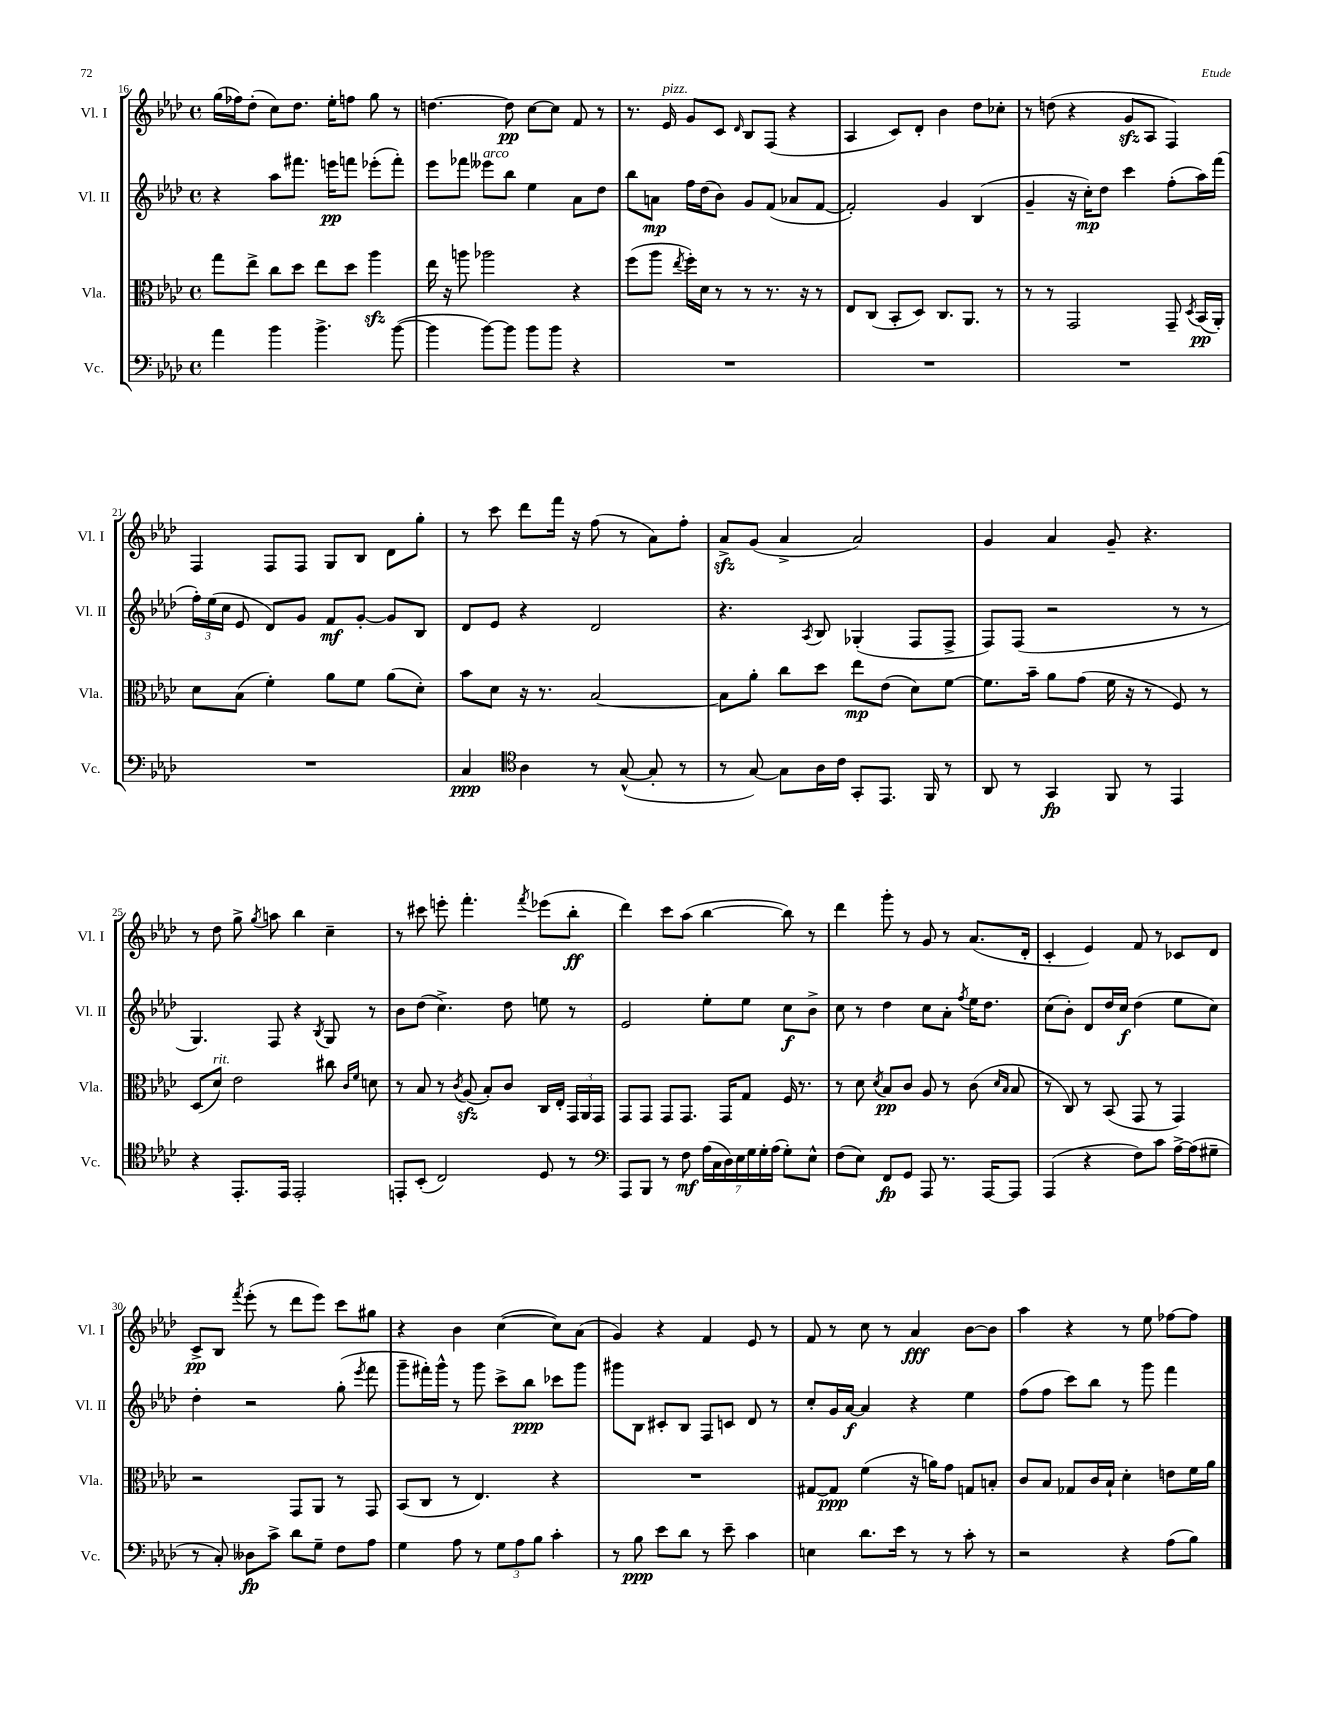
<<
\new StaffGroup <<
\new Staff = "s0" \with { instrumentName = "Vl. I" shortInstrumentName = "Vl. I" } {
    \clef treble \key aes \major \defaultTimeSignature \time 4/4
    \autoBeamOff g''16[( fes''16) des''8]-.( c''8[) des''8.] ees''16[-. f''8] g''8 r8 |
    d''4.~ d''8\pp c''8[~ c''8] f'8 r8 |
    r8. ees'16^\markup { \italic "pizz." } g'8[ c'8] \grace { des'16 } bes8[ f8]( r4 |
    aes4 c'8[) des'8]-. bes'4 des''8[ ces''8]-. |
    r8 d''8( r4 g'8[\sfz aes8] f4) |
    f4 f8[ f8] g8[ bes8] des'8[ g''8]-. |
    r8 c'''8 des'''8[ f'''16] r16 f''8( r8 aes'8[) f''8]-. |
    aes'8[->\sfz g'8]( aes'4-> aes'2) |
    g'4 aes'4 g'8-- r4. |
    r8 des''8 g''8-> \acciaccatura { g''8 } a''8 bes''4 c''4-- |
    r8 cis'''8 e'''8-. f'''4.-. \acciaccatura { f'''8 } ees'''8[( bes''8]-.\ff |
    des'''4) c'''8[ aes''8]( bes''4~ bes''8) r8 |
    des'''4 g'''8-. r8 g'8 r8 aes'8.[( des'16]-. |
    c'4-. ees'4) f'8 r8 ces'8[ des'8] |
    c'8[->\pp bes8] \acciaccatura { f'''8 } ees'''8-.( r8 des'''8[ ees'''8]) c'''8[ gis''8] |
    r4 bes'4 c''4~( c''8[) aes'8]( |
    g'4) r4 f'4 ees'8 r8 |
    f'8 r8 c''8 r8 aes'4\fff bes'8[~ bes'8] |
    aes''4 r4 r8 ees''8 fes''8[~ fes''8] \bar "|." |
}
\new Staff = "s1" \with { instrumentName = "Vl. II" shortInstrumentName = "Vl. II" } {
    \clef treble \key aes \major \defaultTimeSignature \time 4/4
    \autoBeamOff r4 aes''8[ fis'''8.] e'''16[\pp f'''8] ees'''8[-.( f'''8]-.) |
    ees'''8[ fes'''8] eeses'''8[^\markup { \italic "arco" } bes''8] ees''4 aes'8[ des''8] |
    bes''8[ a'8]\mp f''16[ des''16( bes'8]) g'8[ f'8]( aes'8[ f'8]~ |
    f'2-.) g'4 bes4( |
    g'4-- r16 c''16[-.\mp) des''8] c'''4 f''8[-.( aes''16) f'''16]( |
    \tuplet 3/2 { f''16[-.) ees''16( c''16] } ees'8 des'8[) g'8] f'8[\mf g'8]~-. g'8[ bes8] |
    des'8[ ees'8] r4 des'2 |
    r4. \acciaccatura { aes8 } bes8 ges4-.( f8[ f8]-> |
    f8[) f8]( r2 r8 r8 |
    g4.) f8 r4 \acciaccatura { bes8 } g8 r8 |
    bes'8[ des''8]( c''4.->) des''8 e''8 r8 |
    ees'2 ees''8[-. ees''8] c''8[\f bes'8]-> |
    c''8 r8 des''4 c''8[ aes'8]-. \acciaccatura { f''8 } ees''16[ des''8.] |
    c''8[( bes'8]-.) des'8[ des''16 c''16]\f des''4( ees''8[ c''8]) |
    des''4-. r2 g''8-.( \acciaccatura { ees'''8 } f'''8 |
    g'''8[-- fis'''16-.) g'''16]-^ r8 g'''8 c'''8[-> bes''8]\ppp ces'''8[ g'''8] |
    gis'''8[ bes8] cis'8[-. bes8] f8[ c'8] des'8 r8 |
    c''8[-. g'16 aes'16]~\f aes'4 r4 ees''4 |
    f''8[( f''8] c'''8[) bes''8] r8 g'''8 f'''4 \bar "|." |
}
\new Staff = "s2" \with { instrumentName = "Vla." shortInstrumentName = "Vla." } {
    \clef alto \key aes \major \defaultTimeSignature \time 4/4
    \autoBeamOff g''8[ ees''8]-> c''8[ des''8] ees''8[ des''8] aes''4\sfz |
    ees''16 r16 a''8 aes''2 r4 |
    f''8[( aes''8] \acciaccatura { ees''8 } f''16[-.) des'16] r8 r8 r8. r16 r8 |
    ees8[ c8]( bes,8[-. des8]) c8.[ aes,8.] r8 |
    r8 r8 g,2 g,8-- \acciaccatura { des8 } bes,16[\pp( aes,16]-.) |
    des'8[ bes8]( f'4-.) aes'8[ f'8] aes'8[( des'8]-.) |
    bes'8[ des'8] r16 r8. bes2~ |
    bes8[ aes'8]-. c''8[ des''8] ees''8[\mp ees'8]( des'8[) f'8]~ |
    f'8.[ bes'16]-- aes'8[ g'8]( f'16 r16 r8 f8) r8 |
    des8[( des'8]^\markup { \italic "rit." }) ees'2 cis''8 \grace { c'16[ f'16] } d'8 |
    r8 bes8 r8 \acciaccatura { c'8 } aes8\sfz( bes8[-.) c'8] c16[ ees16]-. \tuplet 3/2 { g,16[ aes,16 g,16] } |
    g,8[ g,8] g,8[ g,8.] g,16[ g8] f16 r8. |
    r8 des'8 \acciaccatura { des'8 } bes8[\pp c'8] aes8 r8 c'8( \grace { des'16[ bes16] } bes8 |
    r8 c8) r8 bes,8( g,8 r8 g,4) |
    r2 g,8[ aes,8] r8 g,8 |
    bes,8[( c8] r8 ees4.) r4 |
    R1 |
    gis8[~ gis8]\ppp f'4( r16 a'16[) g'8] g8[ b8]-. |
    c'8[ bes8] ges8[ c'16 bes16]-! des'4-. e'8[ f'16 aes'16] \bar "|." |
}
\new Staff = "s3" \with { instrumentName = "Vc." shortInstrumentName = "Vc." } {
    \clef bass \key aes \major \defaultTimeSignature \time 4/4
    \autoBeamOff aes'4 bes'4 bes'4.-> bes'8~( |
    bes'4 bes'8[~) bes'8] bes'8[ bes'8] r4 |
    R1 |
    R1 |
    R1 |
    R1 |
    c4\ppp \clef tenor aes4 r8 g8~-^( g8-. r8 |
    r8 g8~) g8[ aes16 c'16] g,8[-. ees,8.] f,16 r8 |
    aes,8 r8 g,4\fp f,8 r8 ees,4 |
    r4 ees,8.[-. ees,16] ees,2-. |
    e,8[-. bes,8]-.( c2) des8 r8 |
    \clef bass aes,,8[ bes,,8] r8 f8\mf \tuplet 7/4 { aes16[( c16 des16) ees16 g16 g16-. aes16]( } g8[-.) ees8]-^ |
    f8[( ees8]) f,8[\fp g,8] aes,,8 r8. aes,,16[~ aes,,8] |
    aes,,4( r4 f8[) c'8] aes16[~-> aes16( gis8]-- |
    r8 c8-.) deses8[\fp c'8]-> des'8[ g8]-- f8[ aes8] |
    g4 aes8 r8 \tuplet 3/2 { g8[ aes8 bes8] } c'4-. |
    r8 bes8\ppp ees'8[ des'8] r8 ees'8-- c'4 |
    e4 des'8.[ ees'16] r8 r8 c'8-. r8 |
    r2 r4 aes8[( bes8]) \bar "|." |
}
>>
>>
\layout { \context { \Score currentBarNumber = #16 } }
